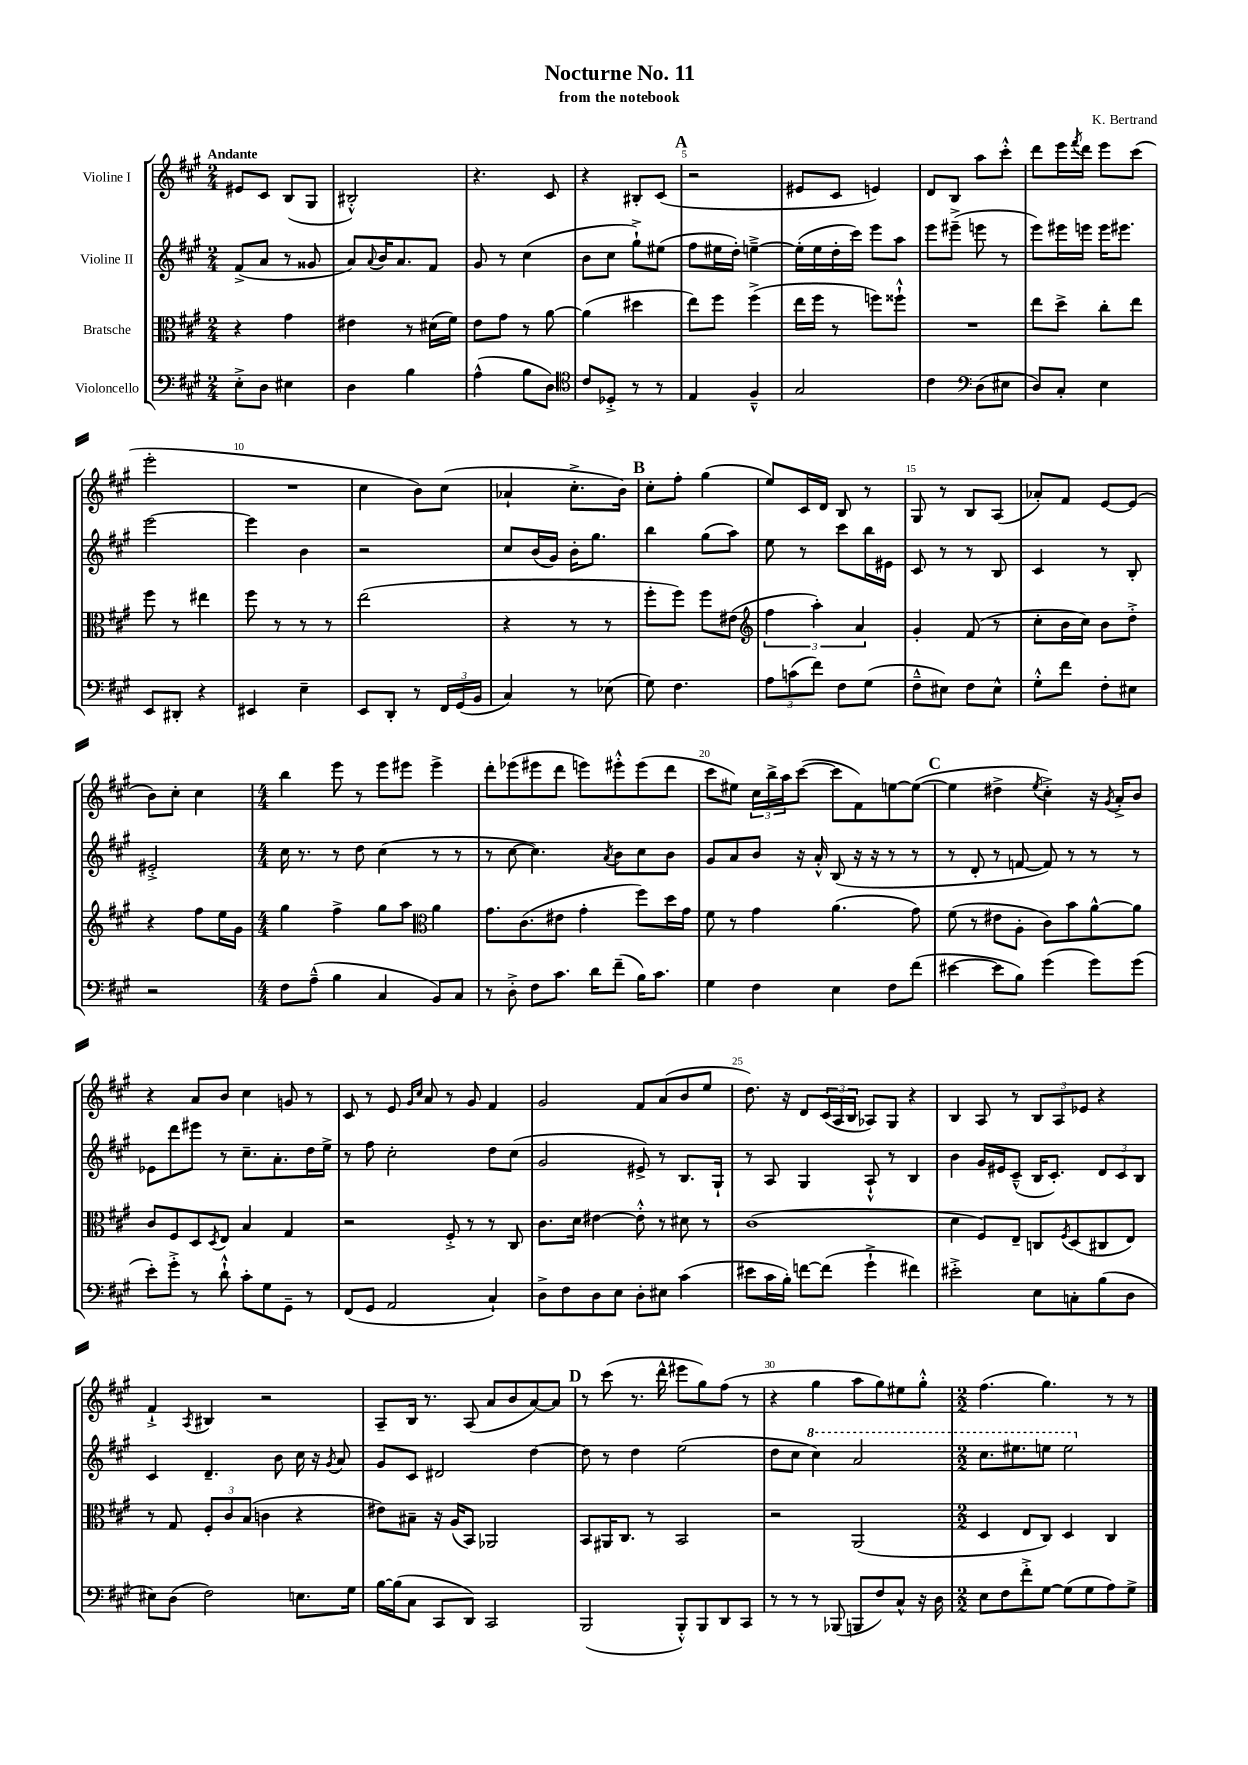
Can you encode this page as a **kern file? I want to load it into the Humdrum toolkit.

**kern	**kern	**kern	**kern
*staff4	*staff3	*staff2	*staff1
*clefF4	*clefC3	*clefG2	*clefG2
*k[f#c#g#]	*k[f#c#g#]	*k[f#c#g#]	*k[f#c#g#]
*M2/4	*M2/4	*M2/4	*M2/4
8E'^\L	4r	(8f#^/L	8e#/L
8D\J	.	8a/J	8c#/J
4E#\	4g#\	8r	(8B/L
.	.	8g##/	8G#/J
=	=	=	=
4D\	4e#\	8a/L)	2B#'^^/)
.	.	8qqa/	.
.	.	16b/K	.
.	.	8.a/	.
4B\	8r	.	.
.	(16d#\LL	8f#/J	.
.	16f#\JJ)	.	.
=	=	=	=
(4A^^\	8e\L	8g#/	4.r
.	8g#\J	8r	.
8B\L	8r	(4cc#\	.
8D\J)	[8a\	.	8c#/
=	=	=	=
*clefC4	*	*	*
8c#/L	(4a\]	8b\L	4r
8D-'^/J	.	8cc#\J	.
8r	4dd#\	8gg#`^\L)	8B#'/L
8r	.	(8ee#\J	(8c#/J
=	=	=	=
4E/	8ee\L)	8ff#\L	2r
.	8ff#\J	16ee#\L	.
.	.	16dd'\JJ)	.
4F#~^^/	(4ff#^\	[4ee~^\	.
=	=	=	=
2G#/	16ee\LL	(16ee'\]LL	8e#/L
.	16ff#\JJ	16ee\	.
.	8r	16dd'\	8c#/J
.	.	16ccc#\JJ)	.
.	8ff\L)	8eee\L	4e/)
.	8ff##`^^\J	8aa\J	.
=	=	=	=
4c#\	2r	8eee\L	8d/L
.	.	(8eee#~^\J	8B/J
*clefF4	*	*	*
(8D\L	.	8eee\	8aa\L
8E#\J	.	8r	8ccc#'^^\J
=	=	=	=
8D/L)	8ee\L	8eee\L)	8ddd\L
8C#'/J	8dd^\J	16eee#\L	16eee\L
.	.	.	8qfff#/
.	.	16eee\JJ	16ddd\JJ
4E\	8cc#'\L	16eee\LK	8eee\L
.	.	8.eee#\J	.
.	8ee\J	.	(8ccc#\J
=	=	=	=
8EE/L	8ff#\	[2eee\	2eee'\
8DD#'/J	8r	.	.
4r	4ee#\	.	.
=	=	=	=
4EE#/	8ff#\	4eee\]	2r
.	8r	.	.
4E~\	8r	4b\	.
.	8r	.	.
=	=	=	=
8EE/L	(2ee\	2r	4cc#\
8DD'/J	.	.	.
8r	.	.	8b\L)
24FF#/LL	.	.	(8cc#\J
(24GG#/	.	.	.
24BB/JJ	.	.	.
=	=	=	=
4C#/)	4r	8cc#/L	4a-`/
.	.	(16b/L	.
.	.	16g#/JJ)	.
8r	8r	16b'\LK	8.cc#'^\L
.	.	8.gg#\J	.
(8E-\	8r	.	.
.	.	.	16b\Jk)
=	=	=	=
8G#\)	8ff#'\L	4bb\	8cc#'\L
4.F#\	8ff#\J)	.	8ff#'\J
.	8ff#\L	(8gg#\L	(4gg#\
.	(8e#\J	8aa\J)	.
=	=	=	=
*	*clefG2	*	*
12A\L	6ff#\	8ee\	8ee/L)
(12c\	.	.	.
.	.	8r	16c#/L
12f#\J)	6aa'\)	.	.
.	.	.	16d/JJ
8F#\L	.	8ccc#\L	8B/
.	6a/	.	.
(8G#\J	.	16bb\L	8r
.	.	16e#\JJ	.
=	=	=	=
8F#~^^\L	4g#'/	8c#/	8G#/
8E#\J)	.	8r	8r
8F#\L	(8f#/	8r	8B/L
8E#^^\J	8r	8B/	(8A/J
=	=	=	=
8G#'^^\L	8cc#'\L	4c#/	8a-'/L)
8f#\J	16b\L	.	8f#/J
.	16cc#\JJ)	.	.
8F#'\L	8b\L	8r	[8e/L
8E#\J	8dd'^\J	8B'/	(8e/]J
=	=	=	=
2r	4r	2e#'^/	8b\L)
.	.	.	8cc#'\J
.	8ff#\L	.	4cc#\
.	16ee\L	.	.
.	16g#\JJ	.	.
=	=	=	=
*M4/4	*M4/4	*M4/4	*M4/4
8F#\L	4gg#\	16cc#\	4bb\
.	.	8.r	.
(8A~^^\J	.	.	.
4B\	4ff#^\	8r	8eee\
.	.	8dd\	8r
4C#/	8gg#\L	(4cc#\	8eee\L
.	8aa\J	.	8eee#\J
*	*clefC3	*	*
8BB/L)	4a\	8r	4eee#^\
8C#/J	.	8r	.
=	=	=	=
8r	8.g#\L	8r	8ddd'\L
8D'^\	.	[8cc#\	(8eee-\
.	(8.c#\	.	.
8F#\L	.	4.cc#\])	8eee#\
8.c#\J	8e#\J	.	8ddd\J
.	4g#'\	.	8eee\L)
16d\LK	.	.	.
.	.	8qa/	.
(8f#~\J	.	8b\L	8eee#'^^\
16B\LK)	8ff#\L)	8cc#\	(8eee#\
8.c#\J	.	.	.
.	16dd\L	8b\J	8ddd\J
.	16g#\JJ	.	.
=	=	=	=
4G#\	8f#\	8g#/L	8ccc#\L
.	8r	8a/	8ee#\J)
4F#\	4g#\	8b/J	24cc#\LL
.	.	.	24bb^\
.	.	.	24aa\J
.	.	16r	([8ccc#\J
.	.	16a'^^/	.
4E\	(4.a\	(8B/	8ccc#\]L
.	.	16r	8f#\)
.	.	16r	.
8F#\L	.	8r	[8ee\
(8f#\J	8g#\)	8r	(8ee\_J
=	=	=	=
[4e#\	(8f#\	8r	4ee\]
.	8r	8d'/	.
8e#\]L	8e#\L	8r	4dd#^\
8B\J)	8A'\J	[8f/	.
.	.	.	8qee/
(4g#\	8c#\L)	8f/])	4cc#'^\)
.	8b\	8r	.
8g#\L)	[8a^^\	8r	16r
.	.	.	8qg#/
.	.	.	16a'^/LK
(8g#\J	8a\]J	8r	8b/J
=	=	=	=
8e'\L)	8c#/L	8e-\L	4r
8g#'^\J	8F#/	8ddd\	.
8r	8D/	8eee#\J	8a/L
.	8qD/	.	.
8d`^^\	8E/J	8r	8b/J
8c#'\L	4B/	8.cc#~\L	4cc#\
8G#\	.	.	.
.	.	8.a'\	.
8GG#~\J	4G#/	.	8g/
8r	.	16dd\L	8r
.	.	16ee^\JJ	.
=	=	=	=
(8FF#/L	2r	8r	8c#/
8GG#/J	.	8ff#\	8r
2AA/	.	2cc#'\	8e/
.	.	.	16qqg#/LL
.	.	.	16qqcc#/JJ
.	.	.	8a/
.	8F#'^/	.	8r
.	8r	.	8g#/
4C#`/)	8r	8dd\L	4f#/
.	8C#/	(8cc#\J	.
=	=	=	=
8D^\L	8.c#\L	2g#/	2g#/
8F#\	.	.	.
.	16d\Jk	.	.
8D\	[4e#\	.	.
8E\J	.	.	.
8D'\L	8e#'^^\]	8e#^/)	8f#/L
8E#\J	8r	8r	(8a/
(4c#\	8d#\	8.B/L	8b/
.	8r	.	8ee/J
.	.	16G#`/Jk	.
=	=	=	=
8e#\L	(1c#	8r	8.dd\)
16c#\L	.	8A/	.
16B'\JJ)	.	.	16r
[8f\L	.	4G#/	8d/L
(8f\]J	.	.	(24c#/L
.	.	.	24A/
.	.	.	24B/JJ
4g#`^\	.	8A`^^/	8A-/L)
.	.	8r	8G#/J
4f#\)	.	4B/	4r
=	=	=	=
2e#'^\	4d\	4b\	4B/
.	8F#/L)	16g#/LL	8A/
.	.	16e#/J	.
.	8E~/J	(8c#~^^/J	8r
8E\L	8C/L	16B/LK	12B/L
.	.	8.c#'/J)	.
.	.	.	12A/
.	8qF#/	.	.
8C'\	(8D/	.	.
.	.	.	12e-/J
(8B\	8C#/	12d/L	4r
.	.	12c#/	.
8D\J	8E/J)	.	.
.	.	12B/J	.
=	=	=	=
8E#\L)	8r	4c#/	4f#`^/
(8D\J	8G#/	.	.
.	.	.	8qA/
2F#\)	12F#'/L	4.d~/	4B#/
.	12c#/	.	.
.	(12B/J	.	.
.	4c\	.	2r
.	.	8b\	.
8.E\L	4r	16cc#\	.
.	.	16r	.
.	.	8qg#/	.
.	.	8a/	.
16G#\Jk	.	.	.
=	=	=	=
[16B\LL	8e#\L)	8g#/L	8A~/L
(16B\]J	.	.	.
8C#\J	8B#~\J	8c#/J	16B/Jk
.	.	.	8.r
8CC#/L	16r	2d#/	.
.	(16A/LK	.	.
8DD/J)	8BB/J)	.	(8A/
2CC#/	2AA-/	.	8a/L
.	.	.	8b/
.	.	[4dd\	[8a/)
.	.	.	8a/]J
=	=	=	=
(2BBB/	8BB/L	8dd\]	8r
.	16AA#/K	8r	(8ccc#\
.	8.C#/J	.	.
.	.	4dd\	8.r
.	8r	.	.
.	.	.	16ddd^^\
8BBB'^^/L)	2BB/	(2ee\	8eee#\L
8BBB/	.	.	8gg#\)
8DD/	.	.	(8ff#\J
8CC#/J	.	.	8r
=	=	=	=
8r	2r	8dd\L	4r
8r	.	8cc#\J	.
8r	.	4ccc#\)	4gg#\
(8BBB-/	.	.	.
8BBB/L	(2AA/	2aa/	8aa\L
8F#/)	.	.	8gg#\)
8C#^^/J	.	.	8ee#\
16r	.	.	8gg#'^^\J
16D\	.	.	.
=	=	=	=
*M2/2	*M2/2	*M2/2	*M2/2
8E\L	4D/	8.ccc#\L	(4.ff#\
8F#\	.	.	.
.	.	8.eee#\	.
8f#'^\	8E/L	.	.
[8G#\J	8C#/J)	8eee\J	4.gg#\)
(8G#\]L	4D/	2eee\	.
8G#\	.	.	.
8A\)	4C#/	.	8r
8G#^\J	.	.	8r
==	==	==	==
*-	*-	*-	*-
